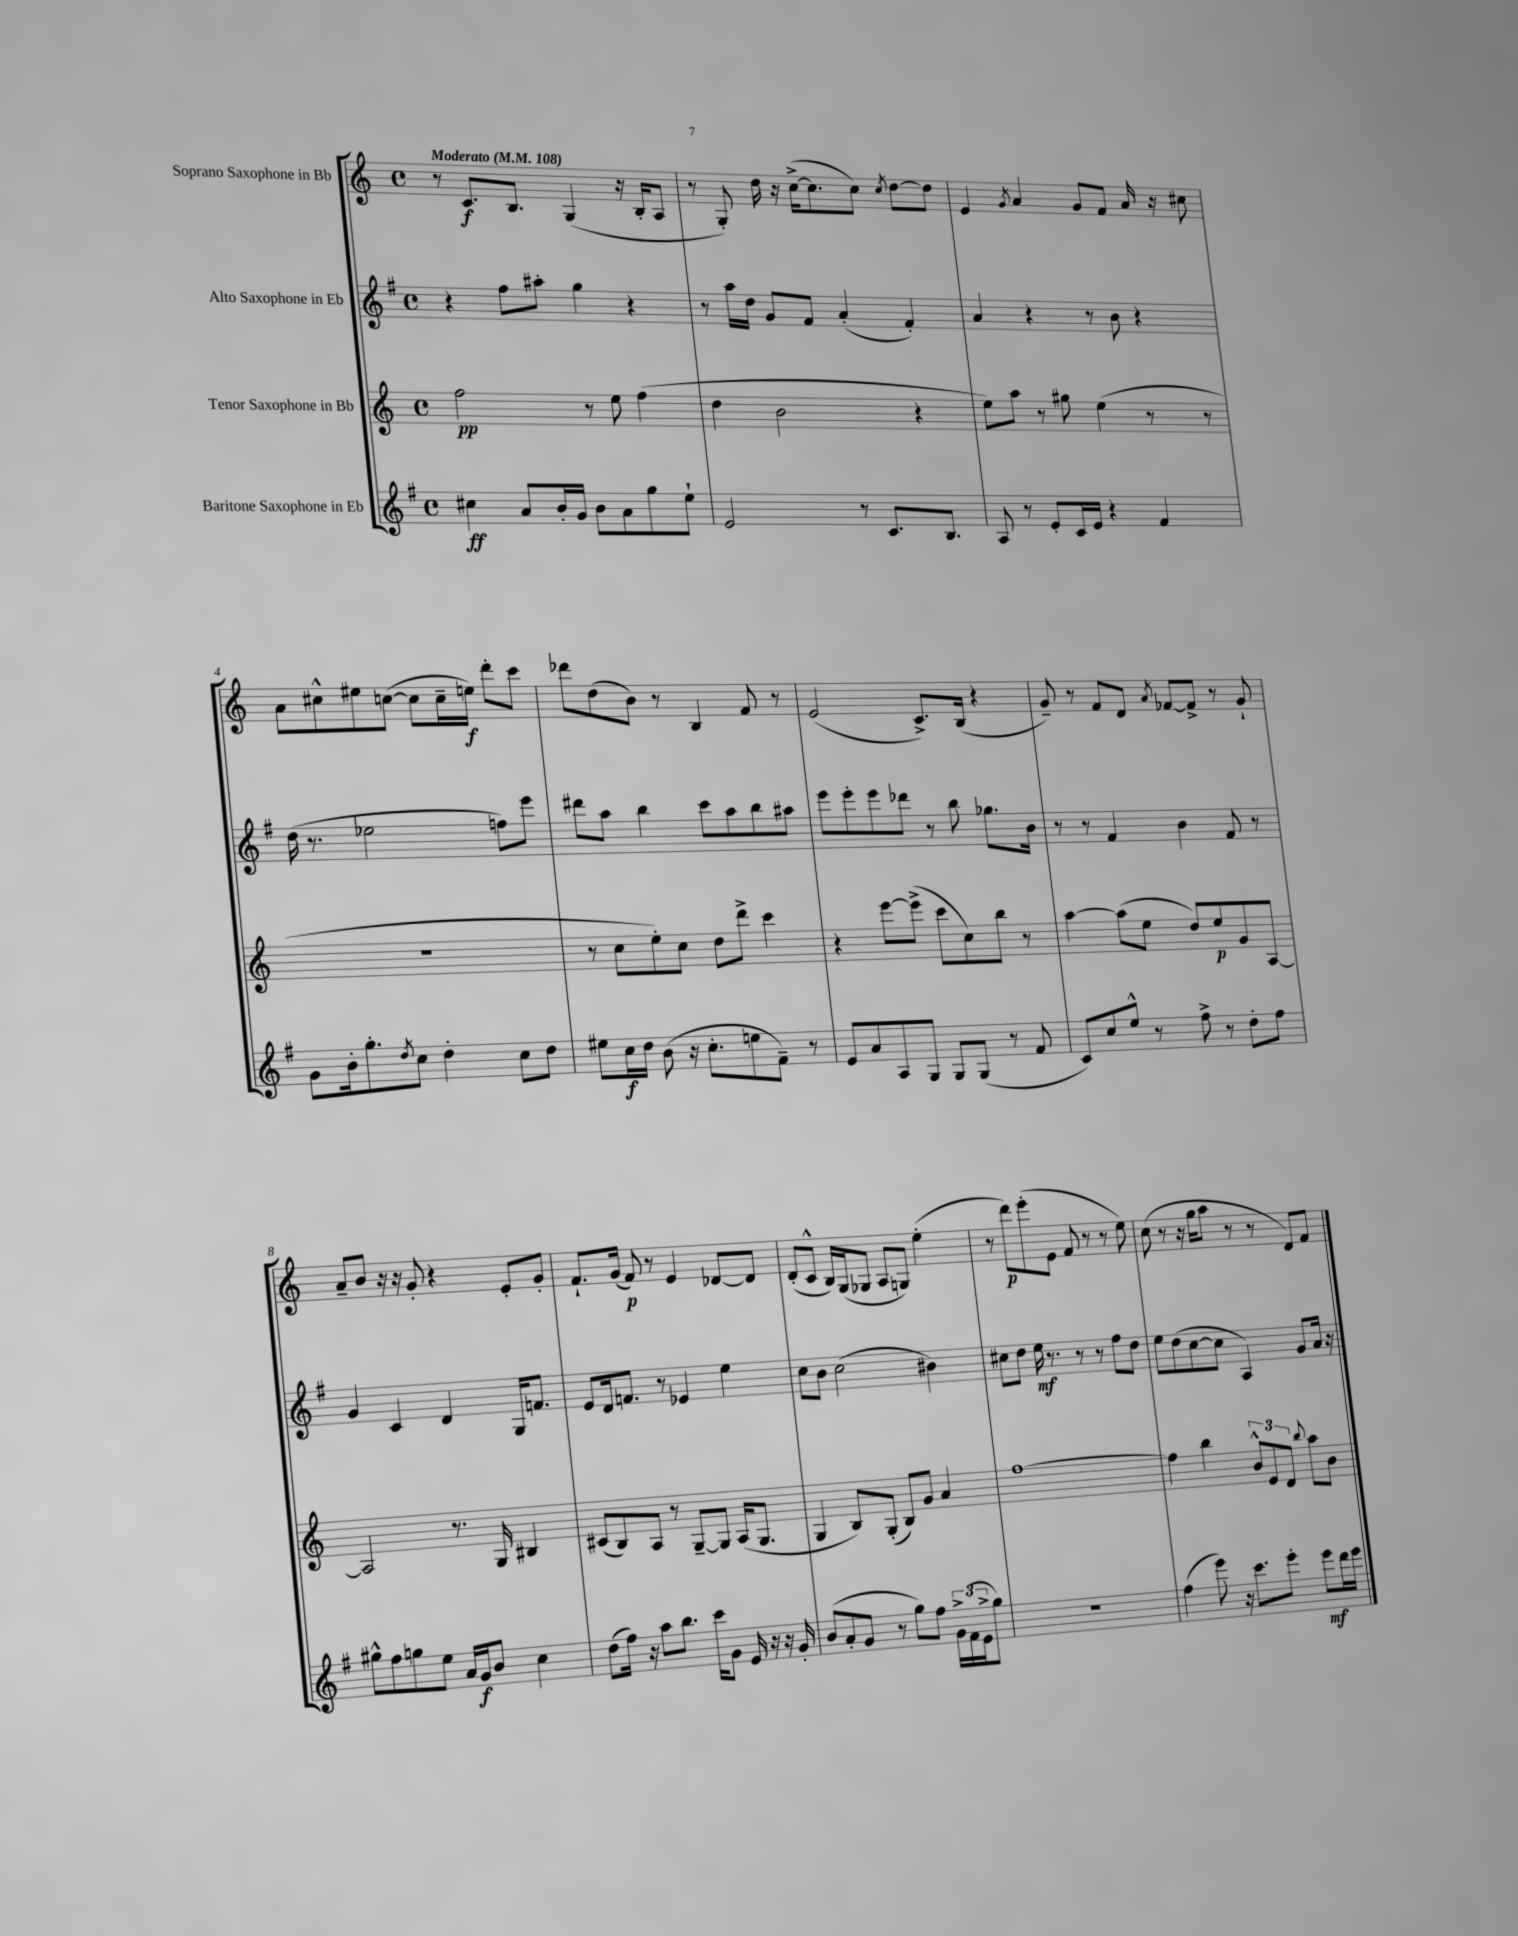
<<
\new StaffGroup <<
\new Staff = "s0" \with { instrumentName = "Soprano Saxophone in Bb" } {
    \clef treble \key c \major \defaultTimeSignature \time 4/4 \tempo "Moderato" 4 = 108
    r8 c'8.\f b8. g4( r16 b16-. a8 |
    r8 g8-.) d''16 r16 c''16~->( c''8. c''8) \acciaccatura { c''8 } d''8~ d''8 |
    e'4 \acciaccatura { g'8 } a'4 g'8 f'8 a'16 r16 cis''8 |
    a'8 cis''8-^ eis''8 c''8~( c''8 c''16-- e''16\f) d'''8-. c'''8 |
    des'''8 d''8( b'8) r8 b4 f'8 r8 |
    e'2( c'8.->) b16( r4 |
    g'8--) r8 f'8 d'8 \acciaccatura { a'8 } fes'8~ fes'8-> r8 g'8-! |
    a'8-- b'8 r16 r16 g'8-. r4 e'8-. g'8-. |
    f'8.-! g'16( f'8\p) r8 e'4 des'8~ des'8 |
    d'8-.( c'8-^ b16) g16( ges8 a8 g8) e''4-.( |
    r8 d'''8\p) e'''8-.( e'8 f'8 r8 r8 e''8) |
    c''8( r8 r16 g''16 a''8 r8 r8 d'8) f'8 \bar "|." |
}
\new Staff = "s1" \with { instrumentName = "Alto Saxophone in Eb" } {
    \clef treble \key g \major \defaultTimeSignature \time 4/4
    r4 fis''8 ais''8-. g''4 r4 |
    r8 a''16 d''16 g'8 fis'8 a'4-.( fis'4-.) |
    a'4 r4 r8 b'8 r4 |
    d''16( r8. ees''2 f''8) e'''8 |
    dis'''8 a''8 b''4 c'''8 a''8 b''8 ais''8 |
    e'''8 e'''8-. e'''8 des'''8 r8 b''8 ges''8. b'16 |
    r8 r8 fis'4 b'4 fis'8 r8 |
    g'4 c'4 d'4 g16 f'8. |
    e'8 d'16 f'8. r8 ees'4 e''4 |
    c''8 b'8 c''2( bis'4) |
    cis''8 d''8 e''16\mf r8. r8 r8 fis''8 d''8 |
    e''8 d''8( c''8~ c''8 a4) g'8 a'16 r16 \bar "|." |
}
\new Staff = "s2" \with { instrumentName = "Tenor Saxophone in Bb" } {
    \clef treble \key c \major \defaultTimeSignature \time 4/4
    f''2\pp r8 e''8 f''4( |
    d''4 b'2 r4 |
    e''8) a''8 r8 gis''8 e''4( r8 r8 |
    r1 |
    r8 c''8 e''8-.) c''8 d''8 d'''8-> c'''4 |
    r4 e'''8~ e'''8->( c'''8 c''8) b''8 r8 |
    a''4~ a''8( e''8 d''8) e''8\p g'8 a8~ |
    a2 r8. g16 bis4 |
    cis'8( b8) a8 r8 g8~-- g8 a16( g8. |
    g4 b8) g8-.( b8) g'8 a'4 |
    f''1~ |
    f''4 b''4 \tuplet 3/2 { b'8-^ e'8 d'8 } \appoggiatura { b''8 } a''8 b'8 \bar "|." |
}
\new Staff = "s3" \with { instrumentName = "Baritone Saxophone in Eb" } {
    \clef treble \key g \major \defaultTimeSignature \time 4/4
    cis''4\ff a'8 b'16-. g'16 b'8 a'8 g''8 e''8-! |
    e'2 r8 c'8. b8. |
    a8 r8 e'8-. c'16 e'16 r4 fis'4 |
    g'8 b'16-. g''8.-. \acciaccatura { d''8 } c''8 d''4-. c''8 d''8 |
    eis''8 c''16\f d''16 b'8( r16 c''8.-. e''8 fis'8--) r8 |
    e'8 a'8 a8 g8 g8 g8( r8 fis'8 |
    c'8) c''8 e''8-^ r8 fis''8-> r8 d''8-. fis''8 |
    gis''8-^ fis''8 g''8 e''8 a'16 g'16\f b'8 c''4 |
    d''8( fis''16) r16 a''8 b''8. c'''16 g'8 e'16 r16 r16 g'16-. |
    b'8( a'8-. g'8 r8 g''8) fis''8 \tuplet 3/2 { g'16-> fis'16( e'16-> } g''8) |
    R1 |
    fis''4( e'''8) r16 c'''8. e'''8-. e'''8\mf d'''16 e'''16 \bar "|." |
}
>>
>>
